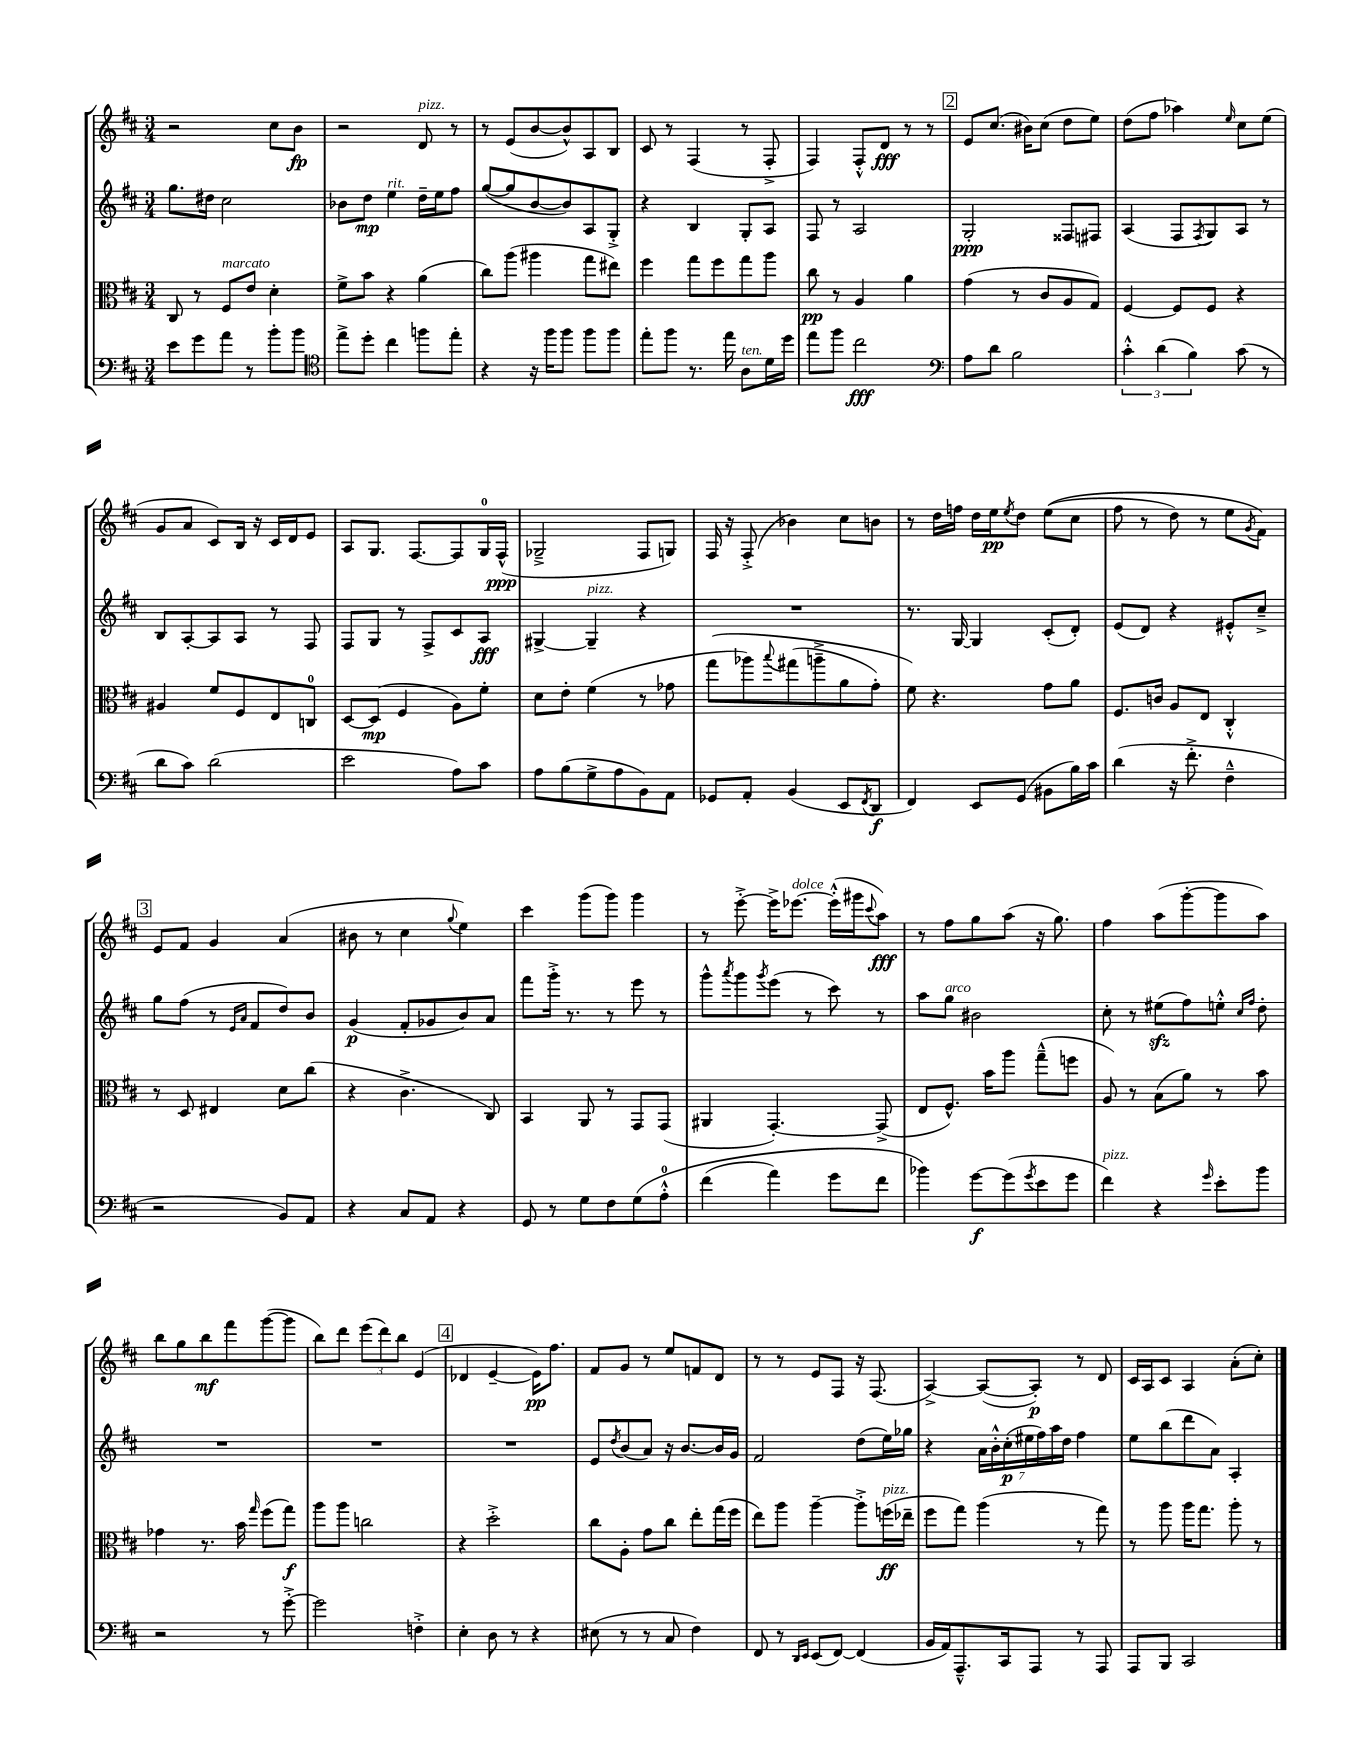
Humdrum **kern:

**kern	**kern	**kern	**kern
*staff4	*staff3	*staff2	*staff1
*clefF4	*clefC3	*clefG2	*clefG2
*k[f#c#]	*k[f#c#]	*k[f#c#]	*k[f#c#]
*M3/4	*M3/4	*M3/4	*M3/4
8e	8C#	8.gg	2r
8g	8r	.	.
.	.	16dd#	.
8a	8F#	2cc#	.
8r	8e	.	.
8b'	4d'	.	8cc#
8b	.	.	8b
=	=	=	=
*clefC4	*	*	*
8ee^	8f#^	8b-	2r
8dd'	8b	8dd	.
4cc#	4r	4ee	.
8ff	(4a	16dd~	8d
.	.	16ee	.
8ee'	.	8ff#	8r
=	=	=	=
4r	8cc#)	([8gg	8r
.	(8aa	8gg]	(8e
16r	4aa#	[8b	[8b
16ff#	.	.	.
8ff#	.	8b])	8b^^])
8ff#	8gg	8A	8A
8ff#	8ee#)	8G'^	8B
=	=	=	=
8ee'	4ff#	4r	8c#
8ff#	.	.	8r
8.r	8gg	4B	(4F#
.	8ff#	.	.
16ee	.	.	.
8A	8gg	8G'	8r
16d	8aa	8A	8F#'^
16dd	.	.	.
=	=	=	=
8ee	8cc#	8F#	4F#)
8ff#	8r	8r	.
2cc#	4A	2A	8F#'^^
.	.	.	8d
.	4a	.	8r
.	.	.	8r
=	=	=	=
*clefF4	*	*	*
8A	(4g	2G'	8e
8d	.	.	(8.cc#
2B	8r	.	.
.	.	.	16b#)
.	8c#	.	(8cc#
.	8A	8F##	8dd
.	8G)	8F#	8ee)
=	=	=	=
6c#'^^	[4F#	(4A	(8dd
.	.	.	8ff#
(6d	.	.	.
.	8F#]	8F#	4aa-)
6B)	.	.	.
.	.	8qF#	.
.	8F#	8G)	.
.	.	.	16qqee
(8c#	4r	8A	8cc#
8r	.	8r	(8ee
=	=	=	=
8d	4A#	8B	8g
8c#)	.	[8A'	8a
(2d	8f#	8A]	8c#)
.	8F#	8A	16B
.	.	.	16r
.	8E	8r	16c#
.	.	.	16d
.	8C	8F#	8e
=	=	=	=
2e	[8D	8F#	8A
.	(8D]	8G	8.G
.	4F#	8r	.
.	.	.	[8.F#
.	.	8F#^	.
8A)	8A)	8c#	8F#]
8c#	8f#'	8A	16G
.	.	.	(16F#^^
=	=	=	=
8A	8d	[4G#^	2G-~^
(8B	8e'	.	.
8G^	(4f#	4G#~]	.
8A	.	.	.
8BB)	8r	4r	8F#
8AA	8g-	.	8G)
=	=	=	=
8GG-	&(8gg	2.r	16F#
.	.	.	16r
8AA'	8aa-)	.	(8F#'^
.	8qqbb	.	.
(4BB	(8gg#	.	4b-)
.	8aa~^	.	.
8EE	8a	.	8cc#
8qFF#	.	.	.
8DD	8g')	.	8b
=	=	=	=
4FF#)	8f#&)	8.r	8r
.	4.r	.	16dd
.	.	[16G	16ff
8EE	.	4G]	16dd
.	.	.	16ee
.	.	.	8qee
(8GG	.	.	8dd
8BB#	8g	(8c#'	&((8ee
16B)	8a	8d')	8cc#
16c#	.	.	.
=	=	=	=
(4d	8.F#	(8e	8ff#
.	.	8d)	8r
.	16c	.	.
16r	8A	4r	8dd)
8.f#'^	.	.	.
.	8E	.	8r
4F#~^^	4C#'^^	8e#'^^	8ee
.	.	.	8qg
.	.	8cc#~^	8f#&)
=	=	=	=
2r	8r	8gg	8e
.	8D	(8ff#	8f#
.	4E#	8r	4g
.	.	16qqe	.
.	.	16qqa	.
.	.	8f#	.
8BB)	8d	8dd)	(4a
8AA	(8cc#	8b	.
=	=	=	=
4r	4r	(4g	8b#
.	.	.	8r
8C#	4.c#^	8f#'	4cc#
8AA	.	8g-	.
.	.	.	8qqgg
4r	.	8b)	4ee)
.	8C#)	8a	.
=	=	=	=
8GG	4BB	8fff#	4ccc#
8r	.	16ggg'^	.
.	.	8.r	.
8G	8AA	.	(8ggg
8F#	8r	8r	8ggg)
&(8G	8GG	8eee	4ggg
8A'^^	(8GG	8r	.
=	=	=	=
(4f#	4AA#	8ggg^^	8r
.	.	8qaaa	.
.	.	8ggg	[8eee'^
.	.	8qggg	.
4a)	[4.GG')	(8eee	16eee^]
.	.	.	[8.eee-
.	.	8r	.
8g	.	8ccc#)	(16eee-'^^]
.	.	.	16ggg#
.	.	.	8qqccc#
8f#	(8GG^]	8r	8aa)
=	=	=	=
4b-&)	8E	8aa	8r
.	8.F#^^)	8gg	8ff#
[8g	.	2b#	8gg
.	16b	.	.
(8g]	8aa	.	(8aa
8qg	.	.	.
8e	(8gg~^^	.	16r
.	.	.	8.gg)
8g	8ff	.	.
=	=	=	=
4f#)	8A)	8cc#'	4ff#
.	8r	8r	.
4r	(8B	(8ee#	(8aa
.	8a)	8ff#)	[8ggg'
16qqg	.	.	.
8e'	8r	8ee'^^	8ggg]
.	.	16qqcc#	.
.	.	16qqff#	.
8b	8b	8dd'	8aa)
=	=	=	=
2r	4g-	2.r	8bb
.	.	.	8gg
.	8.r	.	8bb
.	.	.	8fff#
.	16b	.	.
.	16qqgg	.	.
8r	(8ff#	.	([8ggg
[8g'^	8gg)	.	8ggg]
=	=	=	=
2g]	8aa	2.r	8bb)
.	8aa	.	8ddd
.	2cc	.	(12eee
.	.	.	12ddd)
.	.	.	12bb
4F'^	.	.	(4e
=	=	=	=
4E'	4r	2.r	4d-
8D	2dd'^	.	[4e~
8r	.	.	.
4r	.	.	16e])
.	.	.	8.ff#
=	=	=	=
(8E#	8cc#	8e	8f#
.	.	8qdd	.
8r	8A'	(8b	8g
8r	8g	8a)	8r
8C#	8cc#	16r	8ee
.	.	[8.b	.
4F#)	8ee'	.	8f
.	(16gg	16b]	8d
.	16ff#	16g	.
=	=	=	=
8FF#	8ee)	2f#	8r
8r	8aa	.	8r
16qqDD	.	.	.
16qqEE	.	.	.
(8EE	[4aa~	.	8e
[8FF#)	.	.	8F#
(4FF#]	8aa'^]	(8dd	16r
.	.	.	(8.F#
.	(16ff	16ee)	.
.	16ee-~	16gg-	.
=	=	=	=
16BB	8ff#	4r	[4A^)
16AA)	.	.	.
8.AAA~^^	8gg)	.	.
.	(4aa	28a	(8A_
.	.	28b'^^	.
16CC#	.	.	.
.	.	(28cc#'	.
.	.	28ee#	.
8AAA	.	.	8A'])
.	.	28ff#)	.
.	.	28aa	.
.	.	28dd	.
8r	8r	4ff#	8r
8AAA	8gg)	.	8d
=	=	=	=
8AAA	8r	8ee	16c#
.	.	.	16A
8BBB	8aa	(8bb	8c#
2CC#	16aa	8ddd	4A
.	8.gg	.	.
.	.	8a)	.
.	8aa'	4A'	(8a'
.	8r	.	8cc#')
==	==	==	==
*-	*-	*-	*-
